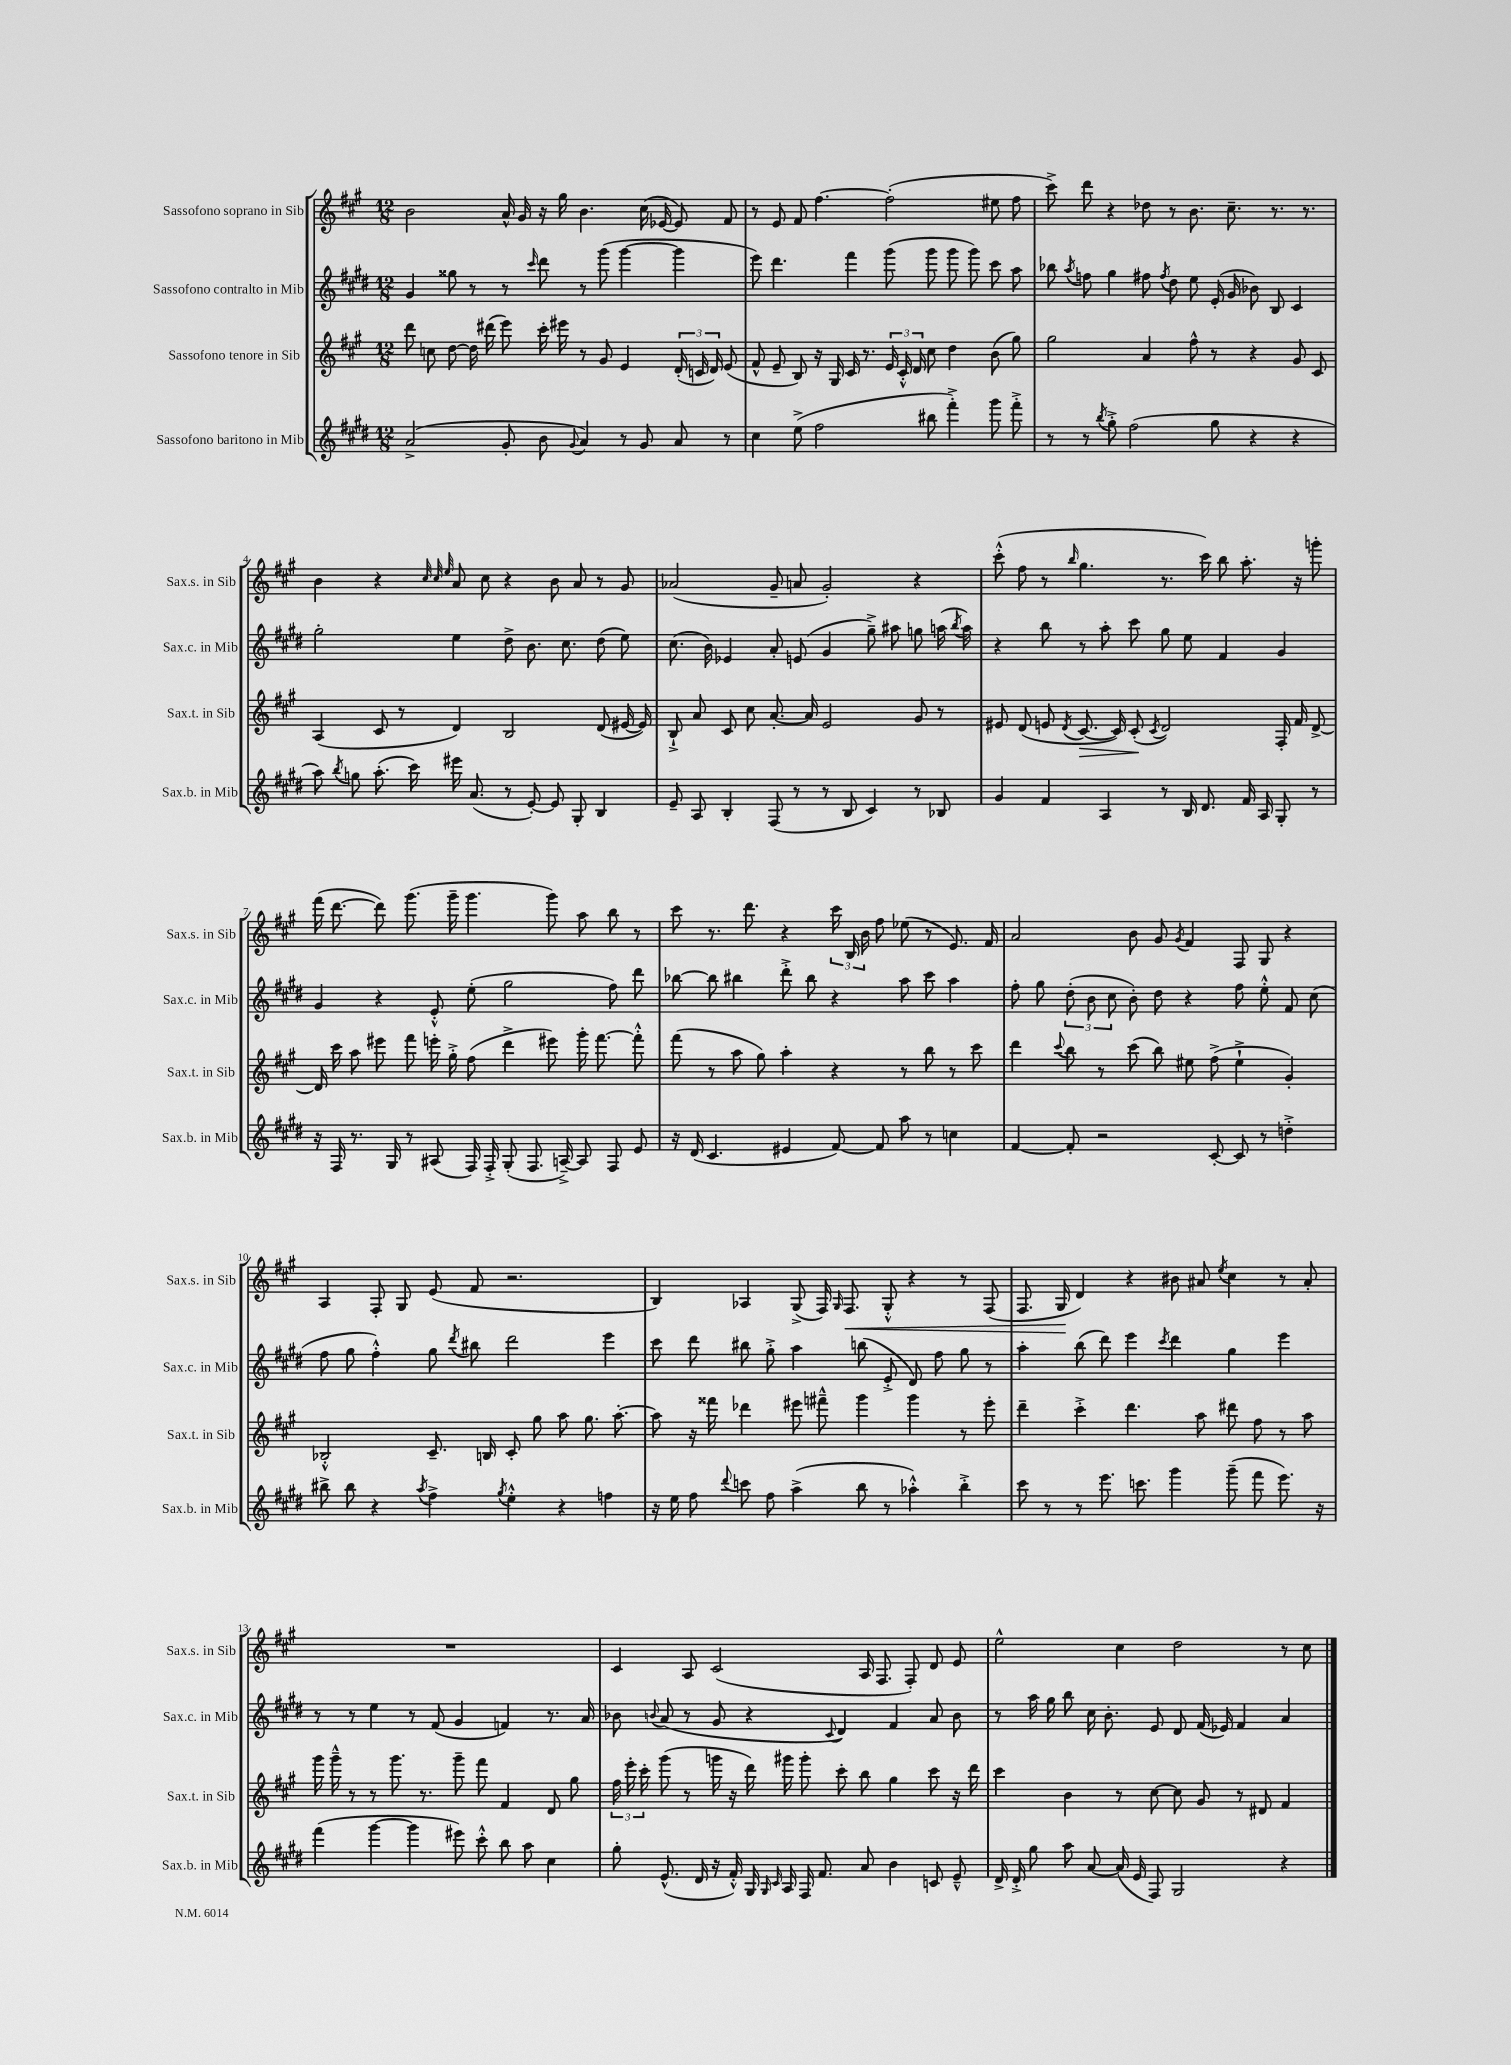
<<
\new StaffGroup <<
\new Staff = "s0" \with { instrumentName = "Sassofono soprano in Sib" shortInstrumentName = "Sax.s. in Sib" } {
    \clef treble \key a \major \numericTimeSignature \time 12/8
    \autoBeamOff b'2 a'16-^ gis'16 r16 gis''16 b'4. cis''16( ees'16~ ees'8) fis'8 |
    r8 e'8 fis'8 fis''4.~ fis''2-.( eis''8 fis''8 |
    cis'''8->) d'''8 r4 des''8 r8 b'8. cis''8.-- r8. r8. |
    b'4 r4 \grace { cis''32 cis''32 e''32 } a'8 cis''8 r4 b'8 a'8 r8 gis'8 |
    aes'2( gis'8-- a'8 gis'2-.) r4 |
    cis'''8-.-^( fis''8 r8 \grace { b''16 } gis''4. r8. cis'''16) b''8 a''8.-. r16 g'''8-. |
    fis'''16( d'''8.~ d'''8) gis'''8.( gis'''16-- gis'''4. gis'''8) a''8 b''8 r8 |
    cis'''8 r8. d'''8. r4 \tuplet 3/2 { cis'''16 b16 b'16 } fis''8 ees''8( r8 e'8.) fis'16 |
    a'2 b'8 gis'8 \acciaccatura { gis'8 } fis'4 fis8 gis8 r4 |
    a4 fis8-. gis8 e'8( fis'8 r2. |
    b4) aes4 gis8->( fis16) \grace { gis16 } fis8.\< gis8-.-^ r4 r8 fis8( |
    fis8. gis16\! d'4) r4 bis'8 ais'8 \acciaccatura { e''8 } cis''4 r8 ais'8-. |
    R1. |
    cis'4 a8 cis'2( a16 fis8. fis8-.) d'8 e'8 |
    e''2-^ cis''4 d''2 r8 cis''8 \bar "|." |
}
\new Staff = "s1" \with { instrumentName = "Sassofono contralto in Mib" shortInstrumentName = "Sax.c. in Mib" } {
    \clef treble \key e \major \numericTimeSignature \time 12/8
    \autoBeamOff gis'4 gisis''8 r8 r8 \grace { cis'''16 } dis'''8 r8 gis'''8( gis'''4~ gis'''4 |
    e'''8) dis'''4. fis'''4 gis'''8( gis'''8 gis'''8 gis'''8) cis'''8 a''8 |
    bes''8 \acciaccatura { a''8 } f''8 gis''4 fis''8 \acciaccatura { fis''8 } dis''8 e''8 e'16-.( gis'16 bes'8) b8 cis'4 |
    gis''2-. e''4 dis''8-> b'8. cis''8. dis''8( e''8) |
    cis''8.( b'16) ees'4 a'8-. e'8( gis'4 gis''8--->) ais''8 g''8 a''16( \acciaccatura { b''8 } a''16) |
    r4 b''8 r8 a''8-. cis'''8 gis''8 e''8 fis'4 gis'4 |
    gis'4 r4 e'8-.-^ e''8-.( gis''2 fis''8) dis'''8 |
    bes''8~ bes''8 bis''4 dis'''8-.-> bis''8 r4 a''8 cis'''8 a''4 |
    fis''8-. gis''8 \tuplet 3/2 { dis''8-.( b'8 cis''8 } b'8-.) dis''8 r4 fis''8 e''8-.-^ fis'8 cis''8( |
    fis''8 gis''8 fis''4-.-^) gis''8 \acciaccatura { dis'''8 } bis''8 dis'''2 e'''4 |
    cis'''8 dis'''8 bis''8 gis''8-.-> a''4 b''8( e'8-.-> dis'8) fis''8 gis''8 r8 |
    a''4-. b''8( dis'''8) e'''4 \acciaccatura { cis'''8 } dis'''4 gis''4 e'''4 |
    r8 r8 e''4 r8 fis'8( gis'4 f'4) r8. a'16 |
    bes'8 \appoggiatura { b'8 } a'8( r8 gis'8 r4 \appoggiatura { cis'8 } dis'4) fis'4 a'8 b'8 |
    r8 a''16 gis''16 b''8 cis''16 b'8.-. e'8 dis'8 fis'16( ees'16) fis'4 a'4 \bar "|." |
}
\new Staff = "s2" \with { instrumentName = "Sassofono tenore in Sib" shortInstrumentName = "Sax.t. in Sib" } {
    \clef treble \key a \major \numericTimeSignature \time 12/8
    \autoBeamOff d'''8 c''8 d''8~ d''16 dis'''16( e'''8) cis'''16-. eis'''16 r8 gis'8 e'4 \tuplet 3/2 { d'16-.( c'16 d'16) } e'8( |
    fis'8-^ e'8-- b8) r16 gis16 cis'16 r8. \tuplet 3/2 { e'16 cis'16-.-^ d'16 } cis''8 d''4 b'8( gis''8) |
    gis''2 a'4 fis''8-^ r8 r4 gis'8 cis'8 |
    a4( cis'8 r8 d'4) b2 d'8( eis'16~ eis'16) |
    b8-!-> a'8 cis'8 cis''8 a'8.~-. a'16 e'2 gis'8 r8 |
    eis'8 d'8( e'8 \acciaccatura { d'8 } cis'8.~\> cis'16) cis'8-.\!( \acciaccatura { cis'8 } d'2) fis16-. fis'16 d'8~-> |
    d'16 cis'''16 a''8 eis'''8 fis'''8 e'''16-. gis''16-.-> fis''8( d'''4-> eis'''8) gis'''16-. fis'''8.~ fis'''8-.-^ |
    fis'''8( r8 a''8 gis''8) a''4-. r4 r8 b''8 r8 cis'''8 |
    d'''4 \appoggiatura { cis'''8 } b''8 r8 cis'''8( b''8) eis''8 fis''8->( eis''4-!-> gis'4-.) |
    bes2-.-^ cis'8.-- b16 cis'8-. gis''8 a''8 gis''8. a''8.~-. |
    a''8 r16 fisis'''16 des'''4 eis'''8 fis'''8---^ gis'''4 gis'''4 r8 eis'''8-. |
    d'''4-- cis'''4-.-> d'''4. a''8 dis'''8 fis''8 r8 a''8 |
    gis'''16 gis'''16---^ r8 r8 gis'''8. r8. gis'''8-- fis'''8 fis'4 d'8 gis''8 |
    \tuplet 3/2 { fis''16 e'''16-. cis'''16-. } gis'''8( r8 g'''16 r16 d'''16) gis'''16 gis'''8-. cis'''8-. b''8 gis''4 cis'''8 r16 d'''16 |
    cis'''4 b'4 r8 cis''8~ cis''8 gis'8 r8 dis'8 fis'4 \bar "|." |
}
\new Staff = "s3" \with { instrumentName = "Sassofono baritono in Mib" shortInstrumentName = "Sax.b. in Mib" } {
    \clef treble \key e \major \numericTimeSignature \time 12/8
    \autoBeamOff a'2->( gis'8-. b'8 \appoggiatura { gis'8 } a'4) r8 gis'8 a'8 r8 |
    cis''4 e''8->( fis''2 bis''8 fis'''4-.->) gis'''8 fis'''8-.-> |
    r8 r8 \acciaccatura { b''8 } gis''8-.-> fis''2( gis''8 r4 r4 |
    a''8) \acciaccatura { b''8 } g''8 a''8.-.( cis'''16) eis'''16 a'8.( r8 e'8~-.) e'8 gis8-. b4 |
    e'8-- a8 b4-. fis8( r8 r8 b8 cis'4) r8 bes8 |
    gis'4 fis'4 a4 r8 b16 dis'8. fis'16 a16 gis8-. r8 |
    r16 fis16 r8. gis16 r8 ais8( fis16) fis16-.-> gis8-.( fis8. a16~--->) a8 fis8 e'8 |
    r16 dis'16( cis'4. eis'4 fis'8~) fis'8 a''8 r8 c''4 |
    fis'4~ fis'8-. r2 cis'8~-. cis'8 r8 d''4-.-> |
    bis''8-> bis''8 r4 \acciaccatura { a''8 } fis''4-> \acciaccatura { gis''8 } e''4-.-^ r4 f''4 |
    r16 e''16 fis''8 \appoggiatura { dis'''8 } c'''8 fis''8 a''4->( b''8 r8 aes''4-.-^) b''4-.-> |
    cis'''8 r8 r8 e'''8. c'''8. gis'''4 gis'''8--( fis'''8 e'''8.) r16 |
    fis'''4( gis'''4~ gis'''4 eis'''8) cis'''8-.-^ b''8 a''8 cis''4 |
    gis''8-. e'8.-^( dis'16 r16 fis'16-.-^) gis16 \grace { gis16 cis'16 } a16 fis16 fis'8. a'8 b'4 c'8 e'8---^ |
    dis'16-> dis'16-.-> gis''8 a''8 a'8~ a'16( e'16 fis8) gis2 r4 \bar "|." |
}
>>
>>
